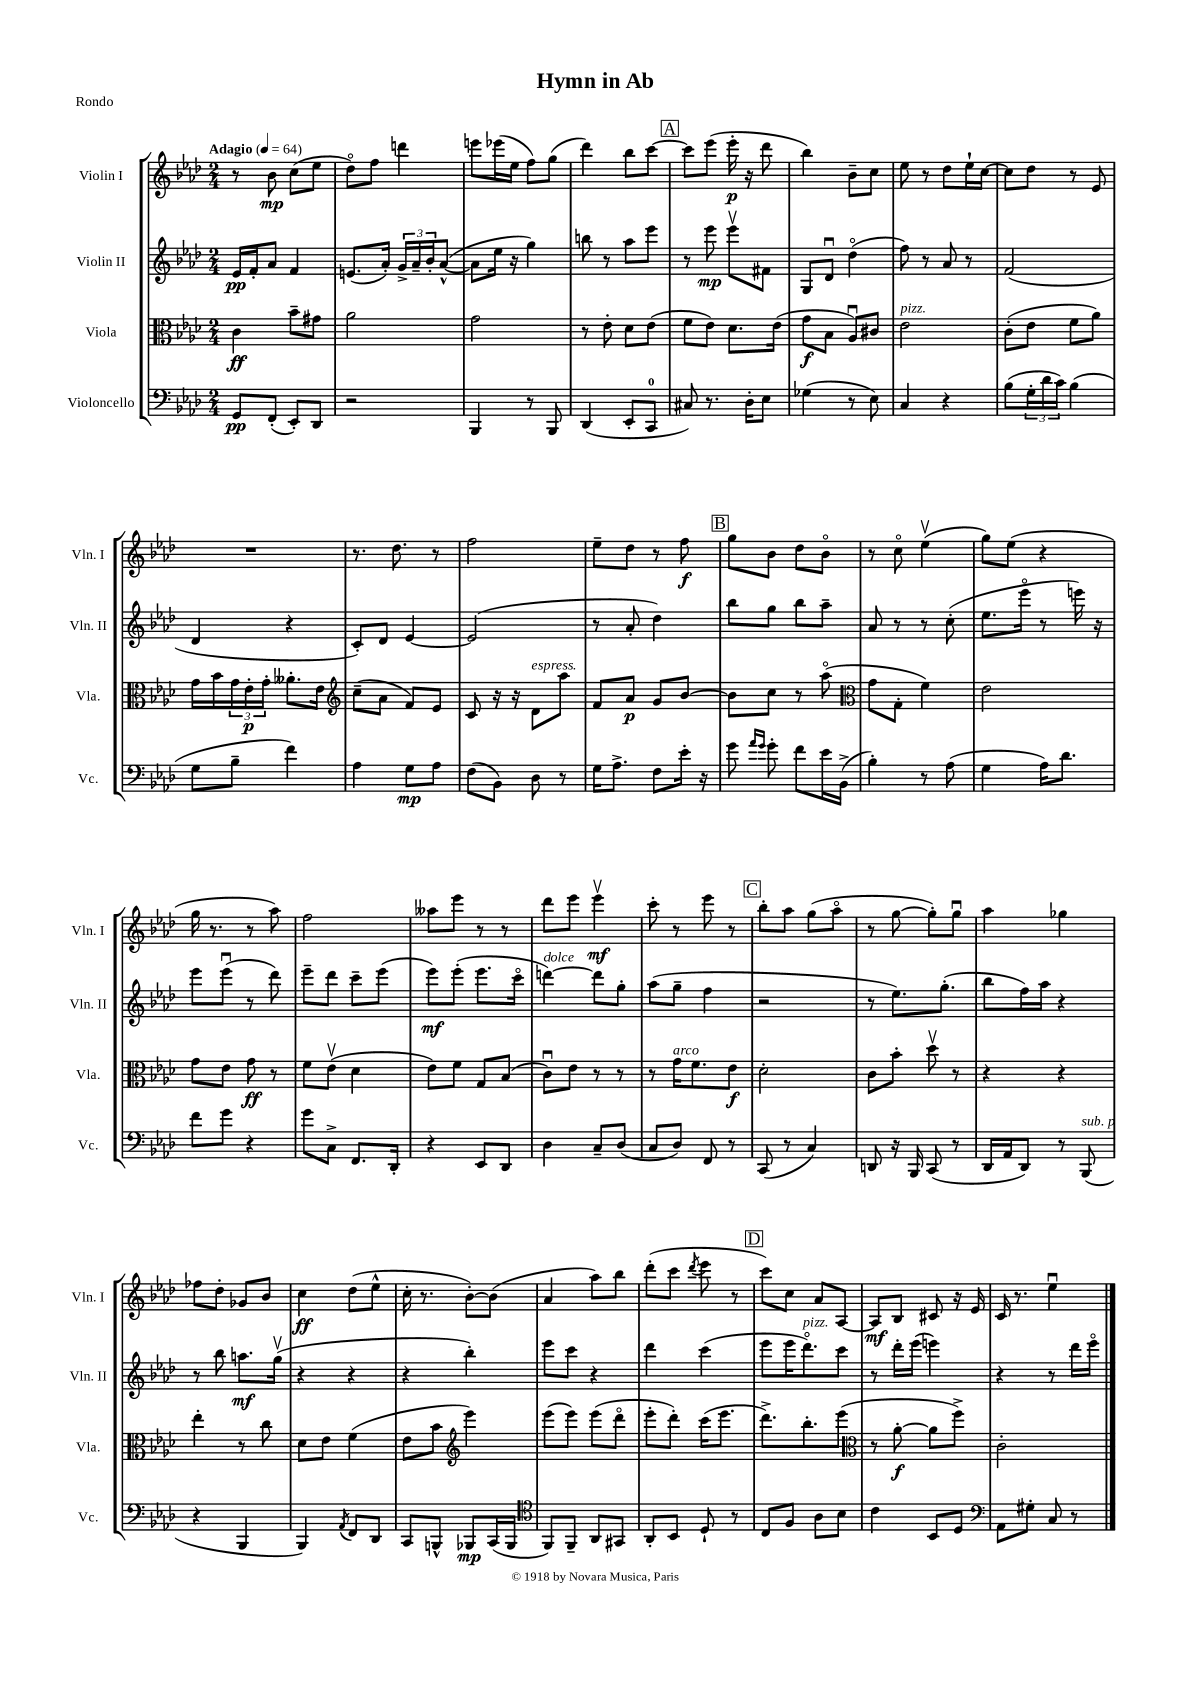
\header { title = "Hymn in Ab" piece = "Rondo" }
<<
\new StaffGroup <<
\new Staff = "s0" \with { instrumentName = "Violin I" shortInstrumentName = "Vln. I" } {
    \clef treble \key aes \major \numericTimeSignature \time 2/4 \tempo "Adagio" 4 = 64
    r8 bes'8\mp c''8( ees''8 |
    des''8\flageolet) f''8 d'''4 |
    e'''8 ees'''16( ees''16 f''8) g''8( |
    des'''4) bes''8 c'''8~ |
    \mark \markup { \box "A" } c'''8 ees'''8( ees'''16-.\p r16 des'''8 |
    bes''4) bes'8-- c''8 |
    ees''8 r8 des''8 ees''16-! c''16~ |
    c''8 des''8 r8 ees'8 |
    R2 |
    r8. des''8. r8 |
    f''2 |
    ees''8-- des''8 r8 f''8\f |
    \mark \markup { \box "B" } g''8 bes'8 des''8 bes'8\flageolet |
    r8 c''8\flageolet ees''4\upbow( |
    g''8) ees''8( r4 |
    g''16 r8. r8 aes''8) |
    f''2 |
    aeses''8 ees'''8 r8 r8 |
    des'''8 ees'''8 ees'''4\upbow\mf |
    c'''8-. r8 ees'''8 r8 |
    \mark \markup { \box "C" } bes''8-. aes''8 g''8( aes''8\flageolet |
    r8 g''8~ g''8-.) g''8\downbow |
    aes''4 ges''4 |
    fes''8 des''8-. ges'8 bes'8 |
    c''4\ff des''8( ees''8-^ |
    c''16-. r8. bes'8~-.) bes'8( |
    aes'4 aes''8) bes''8 |
    des'''8-.( c'''8 \acciaccatura { des'''8 } ees'''8 r8 |
    \mark \markup { \box "D" } c'''8) c''8 aes'8 aes8~ |
    aes8\mf bes8 cis'8 r16 ees'16 |
    c'16 r8. ees''4\downbow \bar "|." |
}
\new Staff = "s1" \with { instrumentName = "Violin II" shortInstrumentName = "Vln. II" } {
    \clef treble \key aes \major \numericTimeSignature \time 2/4
    ees'16\pp f'16-. aes'8 f'4 |
    e'8.( aes'16-.) \tuplet 3/2 { g'16-> aes'16-- bes'16-. } aes'8~-^( |
    aes'8 ees''16 r16 g''4) |
    b''8 r8 aes''8 ees'''8 |
    \mark \markup { \box "A" } r8 ees'''8\mp ees'''8\upbow fis'8 |
    g8 des'8\downbow des''4\flageolet( |
    f''8) r8 aes'8 r8 |
    f'2( |
    des'4 r4 |
    c'8-.) des'8 ees'4~ |
    ees'2( |
    r8 aes'8-. des''4) |
    \mark \markup { \box "B" } bes''8 g''8 bes''8 aes''8-- |
    aes'8 r8 r8 c''8-.( |
    ees''8. ees'''16\flageolet r8 e'''16) r16 |
    ees'''8 ees'''8\downbow( r8 des'''8) |
    ees'''8-- des'''8 c'''8-- ees'''8( |
    ees'''8\mf) ees'''8-.( ees'''8. c'''16\flageolet |
    d'''4~^\markup { \italic "dolce" }) d'''8 g''8-. |
    aes''8( g''8-- f''4 |
    \mark \markup { \box "C" } r2 |
    r8 ees''8.) g''8.-.( |
    bes''8 f''16) aes''16 r4 |
    r8 bes''8 a''8.\mf g''16\upbow( |
    r4 r4 |
    r4 bes''4-.) |
    ees'''8 c'''8 r4 |
    des'''4 c'''4( |
    \mark \markup { \box "D" } ees'''8 ees'''16 des'''8.\flageolet^\markup { \italic "pizz." }) c'''8 |
    r8 des'''16-. ees'''16( e'''4) |
    r4 r8 des'''16 ees'''16\flageolet \bar "|." |
}
\new Staff = "s2" \with { instrumentName = "Viola" shortInstrumentName = "Vla." } {
    \clef alto \key aes \major \numericTimeSignature \time 2/4
    c'4\ff bes'8-- gis'8 |
    aes'2 |
    g'2 |
    r8 ees'8-. des'8 ees'8( |
    \mark \markup { \box "A" } f'8 ees'8) des'8. ees'16( |
    g'8\f bes8 aes8\downbow) cis'8 |
    ees'2^\markup { \italic "pizz." } |
    c'8-.( ees'8 f'8 aes'8) |
    g'16 bes'16 \tuplet 3/2 { g'16 ees'16-.\p g'16-. } aeses'8.-. ees'16 |
    \clef treble c''8--( aes'8 f'8) ees'8 |
    c'8 r16 r16 des'8^\markup { \italic "espress." } aes''8 |
    f'8 aes'8\p g'8 bes'8~ |
    \mark \markup { \box "B" } bes'8 c''8 r8 aes''8\flageolet( |
    \clef alto g'8 g8-. f'4) |
    ees'2 |
    g'8 ees'8 g'8\ff r8 |
    f'8 ees'8\upbow( des'4 |
    ees'8) f'8 g8 bes8( |
    c'8\downbow) ees'8 r8 r8 |
    r8 g'16^\markup { \italic "arco" } f'8. ees'8\f |
    \mark \markup { \box "C" } des'2-. |
    c'8 bes'8-. des''8\upbow r8 |
    r4 r4 |
    ees''4-. r8 c''8 |
    des'8 ees'8 f'4( |
    ees'8 bes'8 \clef treble ees'''4) |
    ees'''8( ees'''8) ees'''8( des'''8\flageolet |
    ees'''8-. des'''8-.) c'''16( ees'''8. |
    \mark \markup { \box "D" } des'''8.->) bes''8.-. ees'''8( |
    \clef alto r8 aes'8~-.\f aes'8 f''8->) |
    c'2-. \bar "|." |
}
\new Staff = "s3" \with { instrumentName = "Violoncello" shortInstrumentName = "Vc." } {
    \clef bass \key aes \major \numericTimeSignature \time 2/4
    g,8\pp f,8-.( ees,8-.) des,8 |
    r2 |
    bes,,4 r8 bes,,8 |
    des,4( ees,8-. c,8-0 |
    \mark \markup { \box "A" } cis8) r8. des16-. ees8 |
    ges4( r8 ees8) |
    c4 r4 |
    bes8( \tuplet 3/2 { g16-. des'16 c'16) } bes4( |
    g8 bes8-- f'4) |
    aes4 g8\mp aes8 |
    f8( bes,8) des8 r8 |
    g16 aes8.-> f8 ees'16-. r16 |
    \mark \markup { \box "B" } g'8 \grace { aes'16 g'16 } g'8-. f'8 ees'16 bes,16->( |
    bes4-.) r8 aes8( |
    g4 aes16) des'8. |
    f'8 g'8 r4 |
    g'8 c8-> f,8. des,16-. |
    r4 ees,8 des,8 |
    des4 c8-- des8( |
    c8 des8) f,8 r8 |
    \mark \markup { \box "C" } c,8( r8 c4) |
    d,8 r16 bes,,16 c,8( r8 |
    des,16 aes,16 des,8) r8 bes,,8^\markup { \italic "sub. p" }( |
    r4 bes,,4 |
    bes,,4) \acciaccatura { aes,8 } f,8 des,8 |
    c,8 b,,8-^ bes,,8\mp c,16( bes,,16 |
    \clef tenor f,8) f,8-- aes,8 gis,8 |
    aes,8-. bes,8 des8-! r8 |
    \mark \markup { \box "D" } c8 f8 aes8 bes8 |
    c'4 bes,8 des8 |
    \clef bass aes,8 gis8-. c8 r8 \bar "|." |
}
>>
>>
\layout { \context { \Score \remove "Bar_number_engraver" } }
